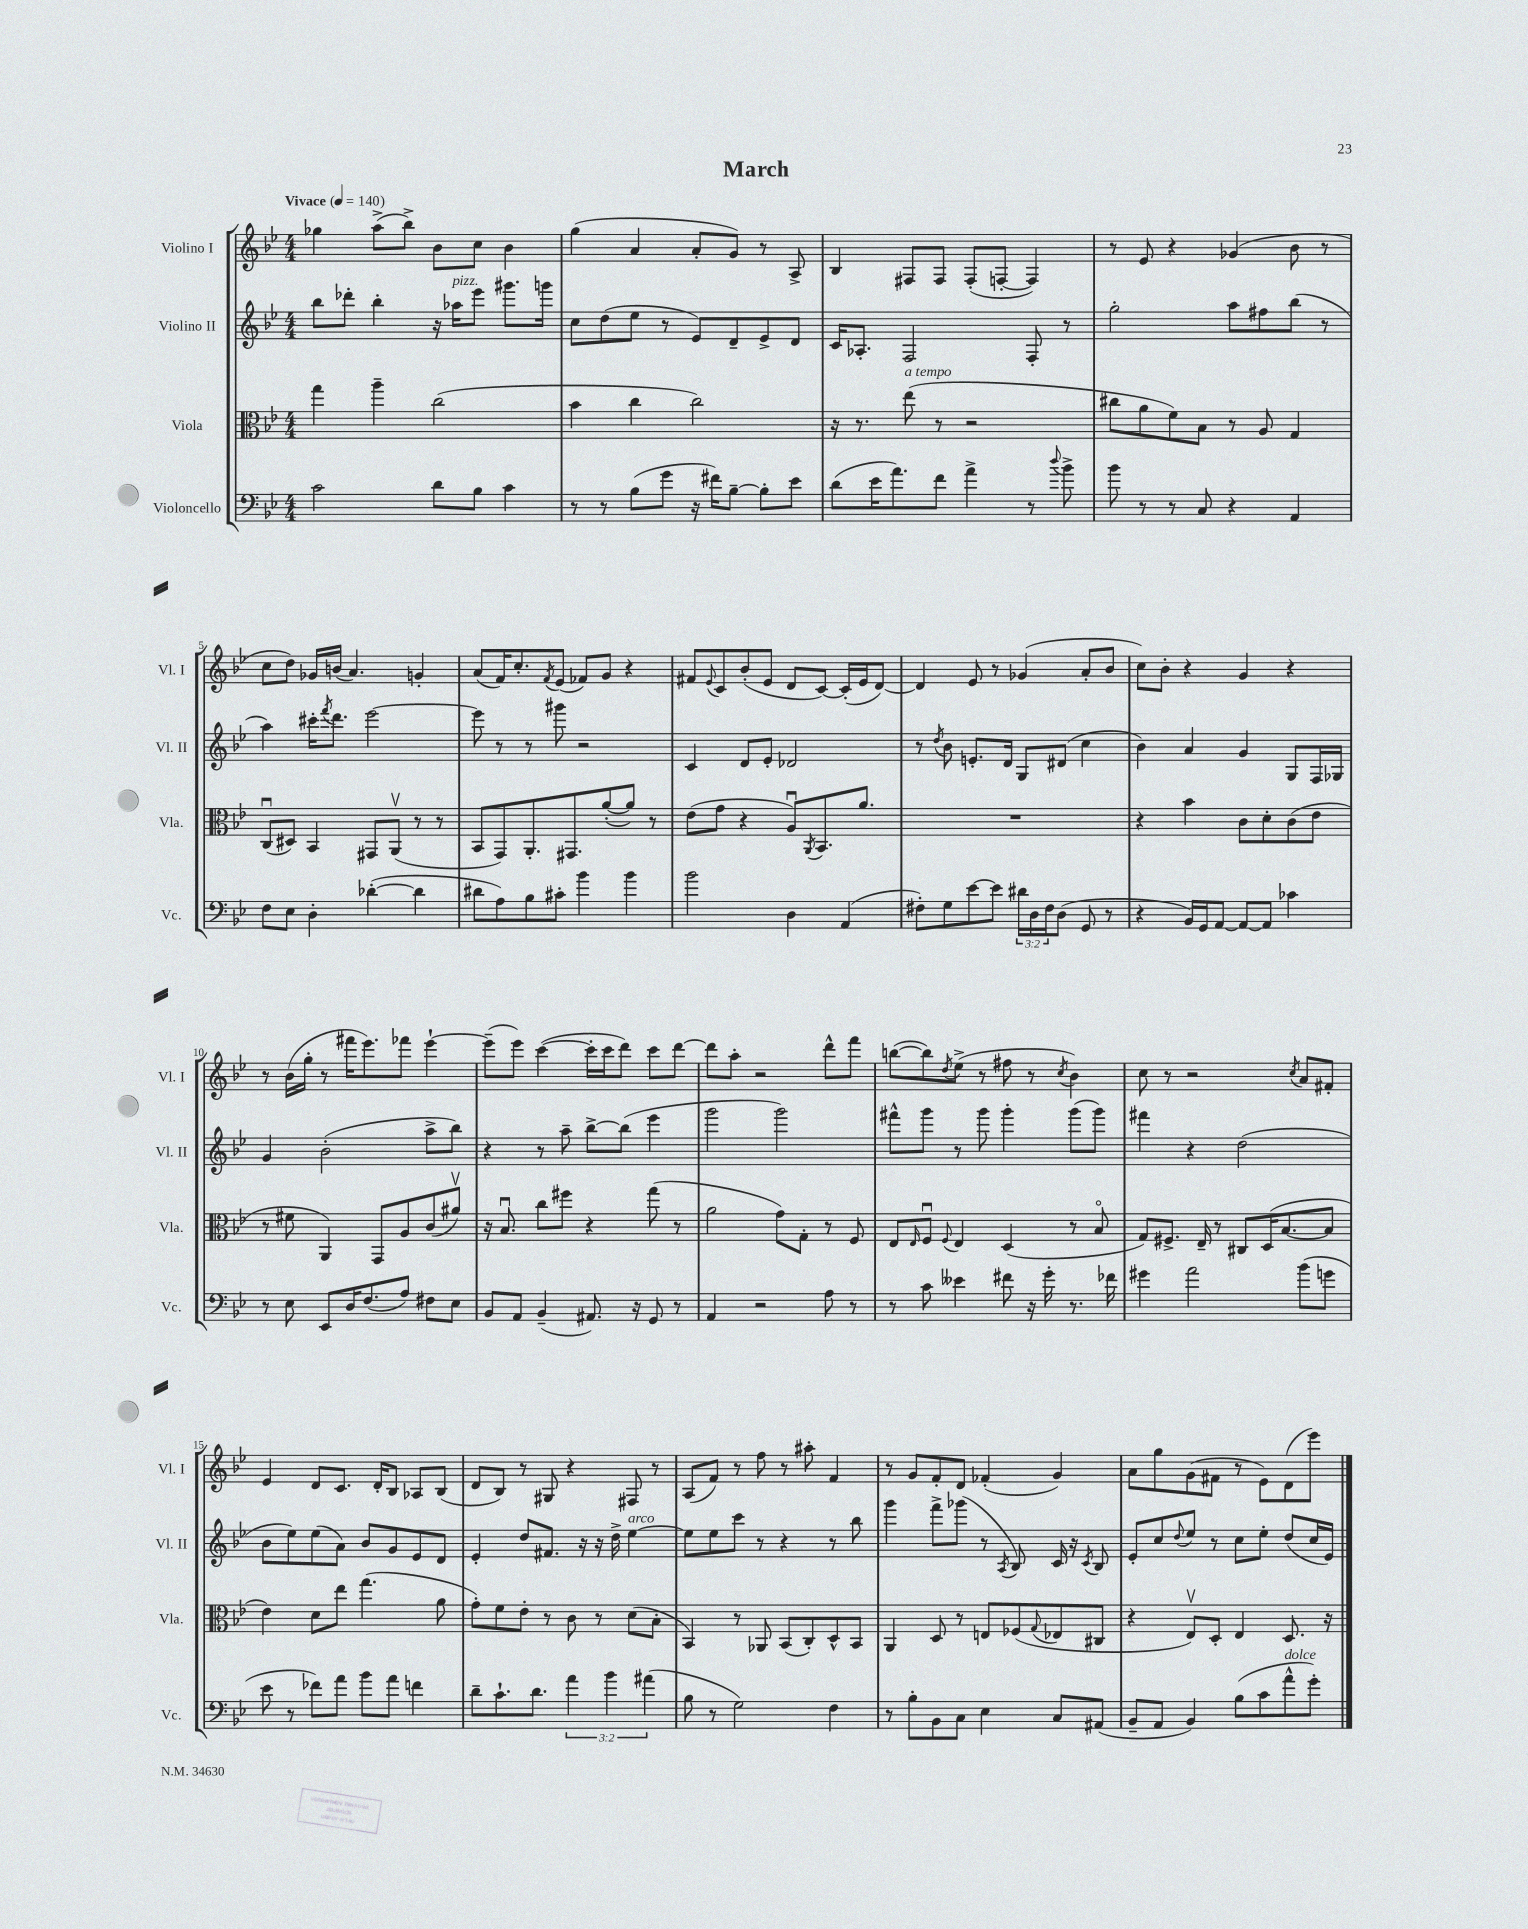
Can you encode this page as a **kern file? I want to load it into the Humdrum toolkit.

**kern	**kern	**kern	**kern
*part4	*part3	*part2	*part1
*staff4	*staff3	*staff2	*staff1
*I"Violoncello	*I"Viola	*I"Violino II	*I"Violino I
*I'Vc.	*I'Vla.	*I'Vl. II	*I'Vl. I
*clefF4	*clefC3	*clefG2	*clefG2
*k[b-e-]	*k[b-e-]	*k[b-e-]	*k[b-e-]
*M4/4	*M4/4	*M4/4	*M4/4
*MM140	*MM140	*MM140	*MM140
=1	=1	=1	=1
!	!	!	!LO:TX:a:B:t=Vivace
2c\	4gg\	8bb-\L	4gg-X\
.	.	8ddd-X'\J	.
.	4aa~\	4bb-'\	(8aa^\L
.	.	.	8bb-^\J)
8d\L	(2cc\	16r	8b-\L
!	!	!LO:TX:a:i:t=pizz.	!
.	.	16aa-X\KL	.
8B-\J	.	8eee-\J	8cc\J
4c\	.	8.ggg#X\L	4b-\
.	.	16gggn\Jk	.
=2	=2	=2	=2
8r	4b-\	8cc\L	(4gg\
8r	.	(8dd\	.
(8B-\L	4cc\	8ee-\J	4a/
8g\J	.	8r	.
16r	2cc\)	8e-/L)	8a'/L
16f#X\KL)	.	.	.
[8B-~\J	.	8d~/	8g/J)
8B-'\L]	.	8e-^/	8r
8e-\J	.	8d/J	8A^/
=3	=3	=3	=3
(8d\L	16r	16c/KL	4B-/
.	8.r	8.A-X'/J	.
16e-\K	.	.	.
8.a\)	.	.	.
!	!LO:TX:a:i:t=a tempo	!	!
.	(8ee-\	2F/	8F#X/L
8f\J	8r	.	8F#/J
4a^\	2r	.	(8F#'/L
.	.	.	[8Fn'/J
8r	.	8F'/	4F/])
8qqdd/	.	.	.
8b-^\	.	8r	.
=4	=4	=4	=4
8b-\	8cc#X\L	2gg'\	8r
8r	8a\	.	8e-/
8r	8f\)	.	4r
8C/	8B-\J	.	.
4r	8r	8aa\L	(4g-X/
.	8A/	8ff#X\	.
4AA/	4G/	(8bb-\J	8b-\
.	.	8r	8r
!!LO:LB:g=z
=5	=5	=5	=5
8F\L	(8Cu/L	4aa\)	8cc\L
8E-\J	8D#X/J)	.	8dd\J)
4D'\	4BB-/	16ccc#X'\KL	16g-X/LL
.	.	8qfff/	.
.	.	8.ddd\J	(16bn/JJ
.	.	.	4.a/)
([4d-X'\	8GG#X/L	[2eee-\	.
.	(8AAv/J	.	.
4d-\]	8r	.	4gn'/
.	8r	.	.
=6	=6	=6	=6
8d#X\L	8BB-/L	8eee-\]	(8a/L
8A\)	8GG/)	8r	16f/K)
.	.	.	8.cc'/
8B-\	8.AA'/	8r	.
.	.	.	8qf/
8c#X'\J	.	8ggg#X\	(8e-/J
.	8.GG#X/	.	.
4b-\	.	2r	8f-X/L)
.	([8a'/	.	8g/J
4b-\	8a/J])	.	4r
.	8r	.	.
=7	=7	=7	=7
2b-\	(8e-\L	4c/	8f#X/L
.	.	.	8qqe-/
.	8g\J	.	8c/
.	4r	8d/L	(8b-'/
.	.	8e-'/J	8e-/J
4D\	8Au/L)	2d-X/	8d/L
.	8qAA/	.	.
.	8.BB-/	.	[8c/J)
(4AA/	.	.	(16c'/LL]
.	8.a/J	.	16e-/J
.	.	.	[8d/J)
=8	=8	=8	=8
8F#X'\L)	1r	8r	4d/]
.	.	8qdd/	.
8G\	.	8b-\	.
[8e-\	.	8.en'/L	8e-/
8e-\J]	.	.	8r
.	.	16d/Jk	.
24d#X\LL	.	8G/L	(4g-X/
24D\	.	.	.
24F#\J	.	.	.
(8D\J	.	(8d#X/J	.
8GG/	.	4cc\	8a'/L
8r	.	.	8b-/J
=9	=9	=9	=9
4r	4r	4b-\)	8cc\L)
.	.	.	8b-'\J
16BB-/LL)	4b-\	4a/	4r
16GG/J	.	.	.
[8AA/J	.	.	.
8AA/L_	8c\L	4g/	4g/
8AA/J]	8d'\	.	.
4c-X\	(8c\	8G/L	4r
.	8e-\J	16F/L	.
.	.	16G-X/JJ	.
!!LO:LB:g=z
=10	=10	=10	=10
8r	8r	4g/	8r
8E-\	8f#X\	.	(16b-\LL
.	.	.	16gg'\JJ
8EE-/L	4AA/)	(2b-'\	8r
16D/K	.	.	16fff#X\KL
(8.F/	.	.	8.eee-\)
.	8GG/L	.	.
8A/J)	8A/	.	8fff-X\J
8F#X\L	(8c/	8aa^\L	[4eee-`\
8E-\J	8a#Xv/J)	8bb-\J)	.
=11	=11	=11	=11
8BB-/L	16r	4r	(8eee-~\L]
.	8.B-u/	.	.
8AA/J	.	.	8eee-\J)
(4BB-~/	8cc\L	8r	([4ccc\
.	8ff#X\J	8aa~\	.
8.AA#X/)	4r	[8bb-^\L	16ccc'\LL]
.	.	.	16ccc\J
.	.	(8bb-\J]	8ddd\J)
16r	.	.	.
8GG/	(8gg\	4eee-\	8ccc\L
8r	8r	.	[8ddd\J
=12	=12	=12	=12
4AA/	2a\	2ggg\	8ddd\L]
.	.	.	8aa'\J
2r	.	.	2r
.	8g\L)	2ggg\)	.
.	8G'\J	.	.
8A\	8r	.	8ddd^^\L
8r	8F/	.	8fff\J
=13	=13	=13	=13
8r	8E-/L	8fff#X^^\L	([8bbn\L
.	16qqE-/	.	.
8c\	8Fu/J	8ggg\J	8bb\])
.	8qqF/	.	8qdd/
4e--X\	4E-/	8r	(8ee-^\J
.	.	8ggg\	8r
8f#X\	(4D/	4ggg'\	8ff#X\
16r	.	.	8r
16g'\	.	.	.
.	.	.	8qcc/
8.r	8r	(8ggg\L	4b-\)
.	8B-/	8ggg\J)	.
16f-X\	.	.	.
=14	=14	=14	=14
4g#X\	8G/L)	4fff#X\	8cc\
.	8.F#X^/J	.	8r
2a\	.	4r	2r
.	16E-~/	.	.
.	8r	.	.
.	8C#X/L	(2dd\	.
.	(16D/K	.	.
.	[8.B-/	.	.
.	.	.	8qcc/
(8b-\L	.	.	8a/L
8gn\J	8B-/J]	.	8f#X'/J
!!LO:LB:g=z
=15	=15	=15	=15
8e-\	4e-\)	8b-\L	4e-/
8r	.	8ee-\)	.
8f-X\L)	8d\L	(8ee-\	8d/L
8a\J	8ee-\J	8a\J)	8.c/J
8b-\L	(4.gg\	8b-/L	.
.	.	.	16d'/KL
8a\J	.	8g/	8B-/J
4fn\	.	8e-/	8A-X/L
.	8a\	8d/J	(8B-/J
=16	=16	=16	=16
8d~\L	8g'\L)	4e-'/	8d/L
8.c`\	8f\	.	8B-/J)
.	8e-'\J	8dd/L	8r
8.d\J	.	.	.
.	8r	8.f#X/J	8G#X/
6a\	8c\	.	4r
.	.	16r	.
.	8r	16r	.
6b-\	.	.	.
.	.	16dd^\	.
!	!	!LO:TX:a:i:t=arco	!
.	(8d\L	[4ee-\	8F#X/
(6a#X\	.	.	.
.	8B-'\J	.	8r
=17	=17	=17	=17
8B-\	4BB-/)	8ee-\L]	(8A/L
8r	.	8ee-\	8f/J)
2G\)	8r	8ccc\J	8r
.	8AA-X/	8r	8ff\
.	(8BB-/L	4r	8r
.	8C'/)	.	8aa#X'\
4F\	8D^^/	8r	4f/
.	8BB-/J	8bb-\	.
=18	=18	=18	=18
8r	4AA/	4ggg\	8r
8B-'\L	.	.	8g/L
8BB-\	8D/	8fff^\L	8f'/
8C\J	8r	(8ggg-X\J	8d/J
4E-\	8En/L	8r	(4f-X'/
.	.	8qA/	.
.	(8F-X/	8B-/)	.
.	8qqG/	.	.
8C/L	8E-X/	16c/	4g/)
.	.	16r	.
.	.	8qc/	.
(8AA#X/J	8C#X/J	8B-/	.
=19	=19	=19	=19
8BB-~/L	4r	8e-'/L	8a\L
8AA/J	.	8cc/	8gg\
.	.	8qqdd/	.
4BB-/)	8E-v/L)	8ee-/J	(8g\
.	8D'/J	8r	8f#X\J
(8B-\L	4E-/	8cc\L	8r
8c\	.	8ee-'\J	8e-\L)
!LO:TX:a:i:t=dolce	!	!	!
8a^^\	8.D/	(8dd/L	(8d\
8g'\J)	.	16cc/L	8eee-\J)
.	16r	16e-/JJ)	.
==	==	==	==
*-	*-	*-	*-
